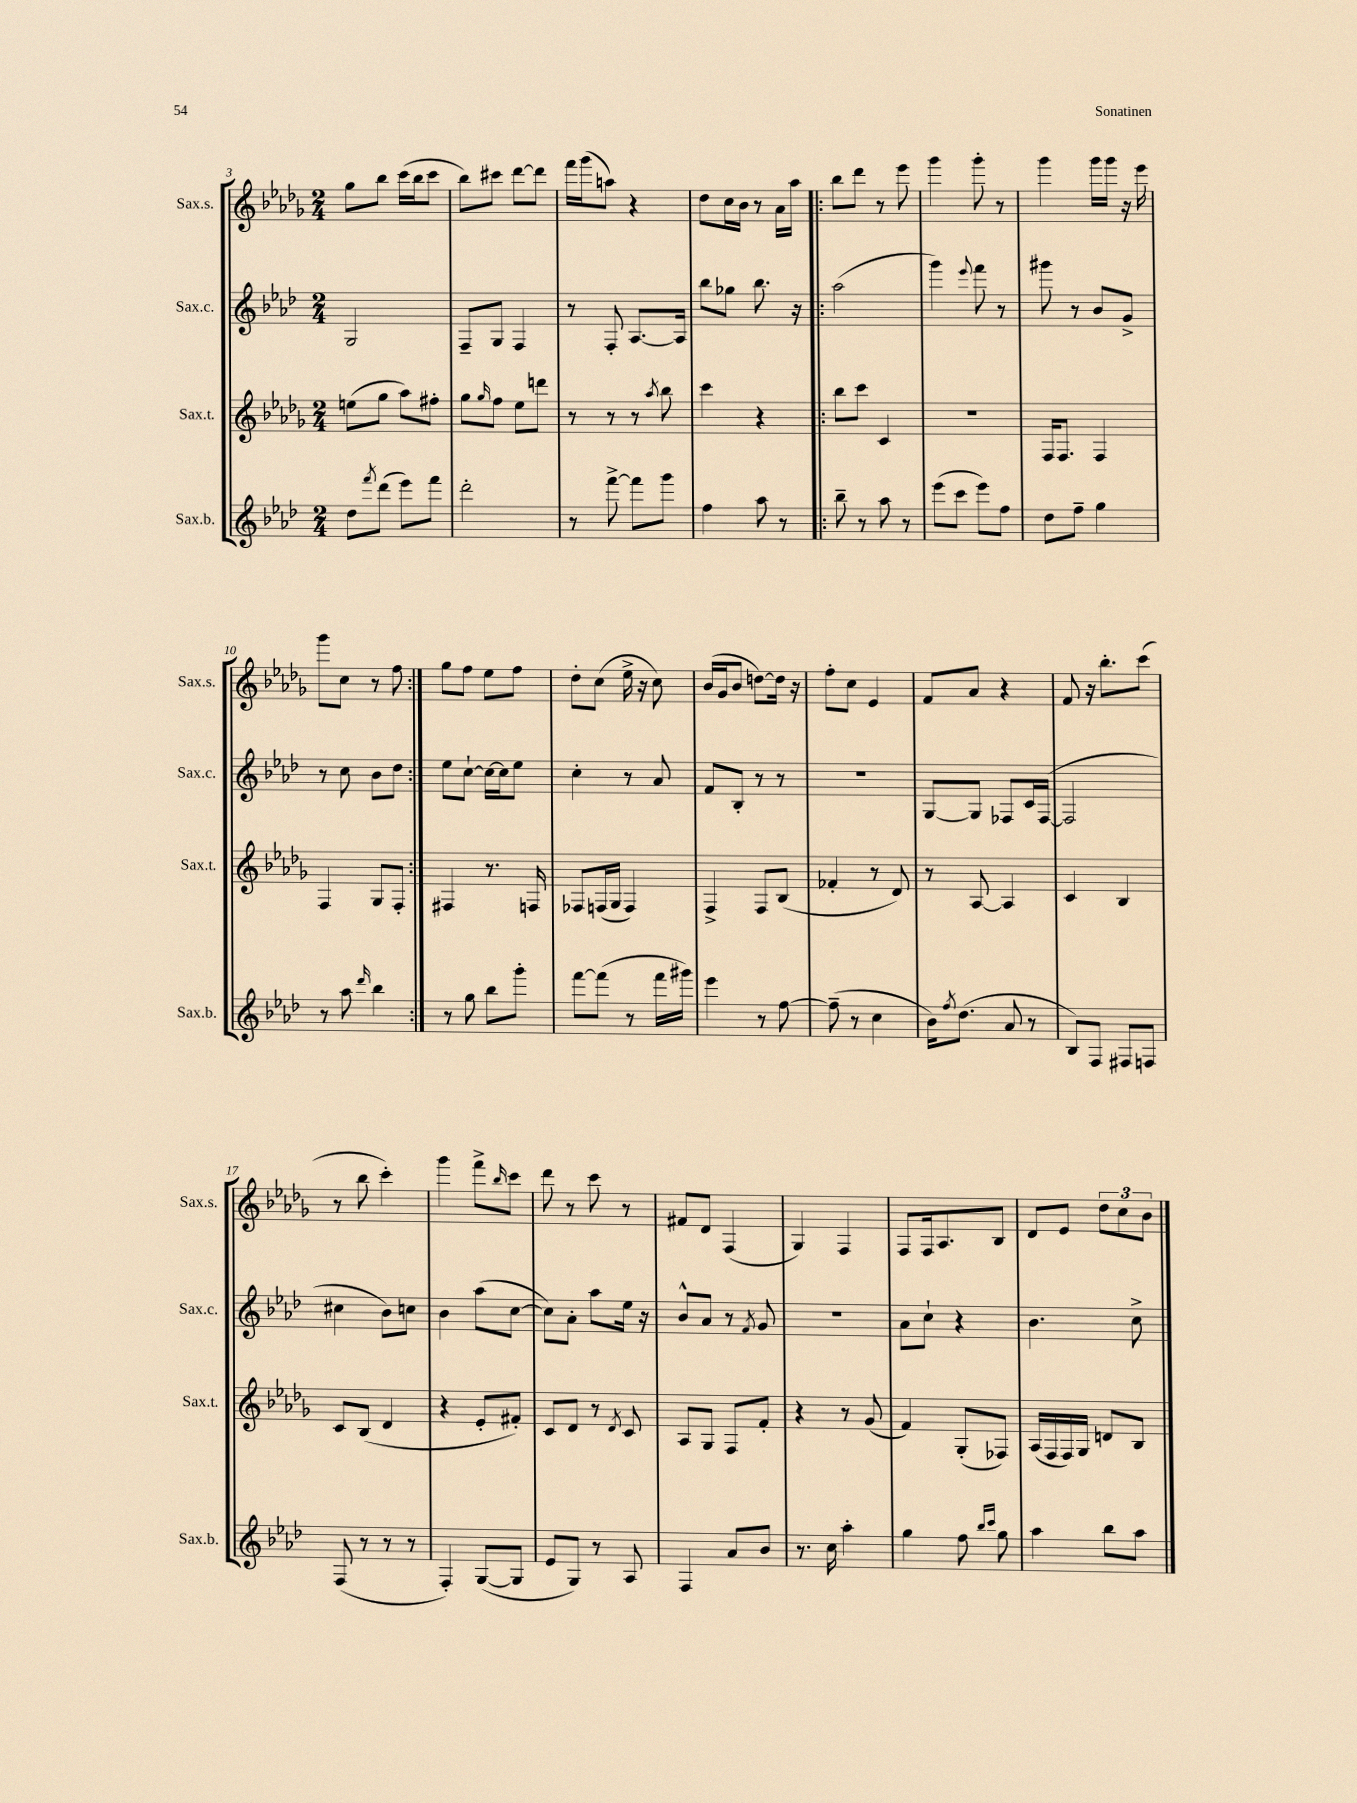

**kern	**kern	**kern	**kern
*staff4	*staff3	*staff2	*staff1
*clefG2	*clefG2	*clefG2	*clefG2
*k[b-e-a-d-]	*k[b-e-a-d-g-]	*k[b-e-a-d-]	*k[b-e-a-d-g-]
*M2/4	*M2/4	*M2/4	*M2/4
8dd-	(8ee	2G	8gg-
8qfff	.	.	.
(8ddd-	8gg-	.	8bb-
8eee-)	8aa-)	.	(16ccc
.	.	.	16bb-
8fff	8ff#'	.	8ccc
=	=	=	=
2ddd-'	8gg-	8F~	8bb-)
.	16qqgg-	.	.
.	8ff	8G	8ccc#
.	8ee-	4F	[8ddd-
.	8ddd	.	8ddd-]
=	=	=	=
8r	8r	8r	16fff
.	.	.	(16ggg-
[8fff^	8r	8F'	8aa)
8fff]	8r	[8.A-	4r
.	8qaa-	.	.
8ggg	8bb-	.	.
.	.	16A-]	.
=	=	=	=
4ff	4ccc	8bb-	8dd-
.	.	8gg-	16cc
.	.	.	16b-
8aa-	4r	8.bb-	8r
8r	.	.	16a-
.	.	16r	16aa-
=!|:	=!|:	=!|:	=!|:
8bb-~	8bb-	(2aa-	8bb-
8r	8ccc	.	8ddd-
8aa-	4c	.	8r
8r	.	.	8eee-
=	=	=	=
(8eee-	2r	4ggg)	4ggg-
8ccc	.	.	.
.	.	8qqeee-	.
8eee-)	.	8fff	8ggg-'
8ff	.	8r	8r
=	=	=	=
8dd-	16F	8ggg#	4ggg-
.	8.F	.	.
8ff~	.	8r	.
4gg	4F	8b-	16ggg-
.	.	.	16ggg-
.	.	8g^	16r
.	.	.	16eee-
=	=	=	=
8r	4F	8r	8ggg-
8aa-	.	8cc	8cc
16qqddd-	.	.	.
4bb-	8G-	8b-	8r
.	8F'	8dd-	8ff
=:|!	=:|!	=:|!	=:|!
8r	4F#	8ee-	8gg-
8gg	.	[8cc`	8ff
8bb-	8.r	16cc_	8ee-
.	.	16cc]	.
8ggg'	.	8ee-	8ff
.	16F	.	.
=	=	=	=
[8fff	8F-	4cc'	8dd-'
(8fff]	(16F	.	(8cc
.	16G-	.	.
8r	4F)	8r	16ee-^
.	.	.	16r
16fff	.	8a-	8cc)
16ggg#)	.	.	.
=	=	=	=
4eee-	4F^	8f	(16b-
.	.	.	16g-
.	.	8B-'	8b-
8r	8F	8r	[8dd)
[8ff	(8B-	8r	16dd]
.	.	.	16r
=	=	=	=
(8ff~]	4f-'	2r	8ff'
8r	.	.	8cc
4cc	8r	.	4e-
.	8d-)	.	.
=	=	=	=
16b-)	8r	[8G	8f
8qff	.	.	.
(8.dd-	.	.	.
.	[8A-	8G]	8a-
8a-	4A-]	8F-	4r
8r	.	16c	.
.	.	([16F-	.
=	=	=	=
8B-)	4c	2F-]	8f
8F	.	.	16r
.	.	.	8.bb-'
8F#	4B-	.	.
8F	.	.	(8ccc
=	=	=	=
(8F	8c	4cc#	8r
8r	(8B-	.	8bb-
8r	4d-	8b-)	4ccc')
8r	.	8cc	.
=	=	=	=
4F')	4r	4b-	4ggg-
([8G	8e-'	(8aa-	8fff^
.	.	.	16qqbb-
8G]	8f#')	[8cc	8ccc
=	=	=	=
8e-	8c	8cc])	8ddd-
8G)	8d-	8a-'	8r
8r	8r	8aa-	8ccc
.	8qd-	.	.
8A-	8c	16ee-	8r
.	.	16r	.
=	=	=	=
4F	8A-	8b-^^	8f#
.	8G-	8a-	8d-
8a-	8F	8r	(4F
.	.	8qf	.
8b-	8f'	8g	.
=	=	=	=
8.r	4r	2r	4G-)
16cc	.	.	.
4aa-'	8r	.	4F
.	(8g-	.	.
=	=	=	=
4gg	4f)	8a-	8F
.	.	8cc`	16F
.	.	.	8.A-
8ff	(8G-'	4r	.
16qqbb-	.	.	.
16qqccc	.	.	.
8gg	8F-)	.	8B-
=	=	=	=
4aa-	(16A-	4.b-	8d-
.	16F	.	.
.	16F)	.	8e-
.	16G-	.	.
8bb-	8d	.	12dd-
.	.	.	12cc
8aa-	8B-	8cc^	.
.	.	.	12b-
==	==	==	==
*-	*-	*-	*-
